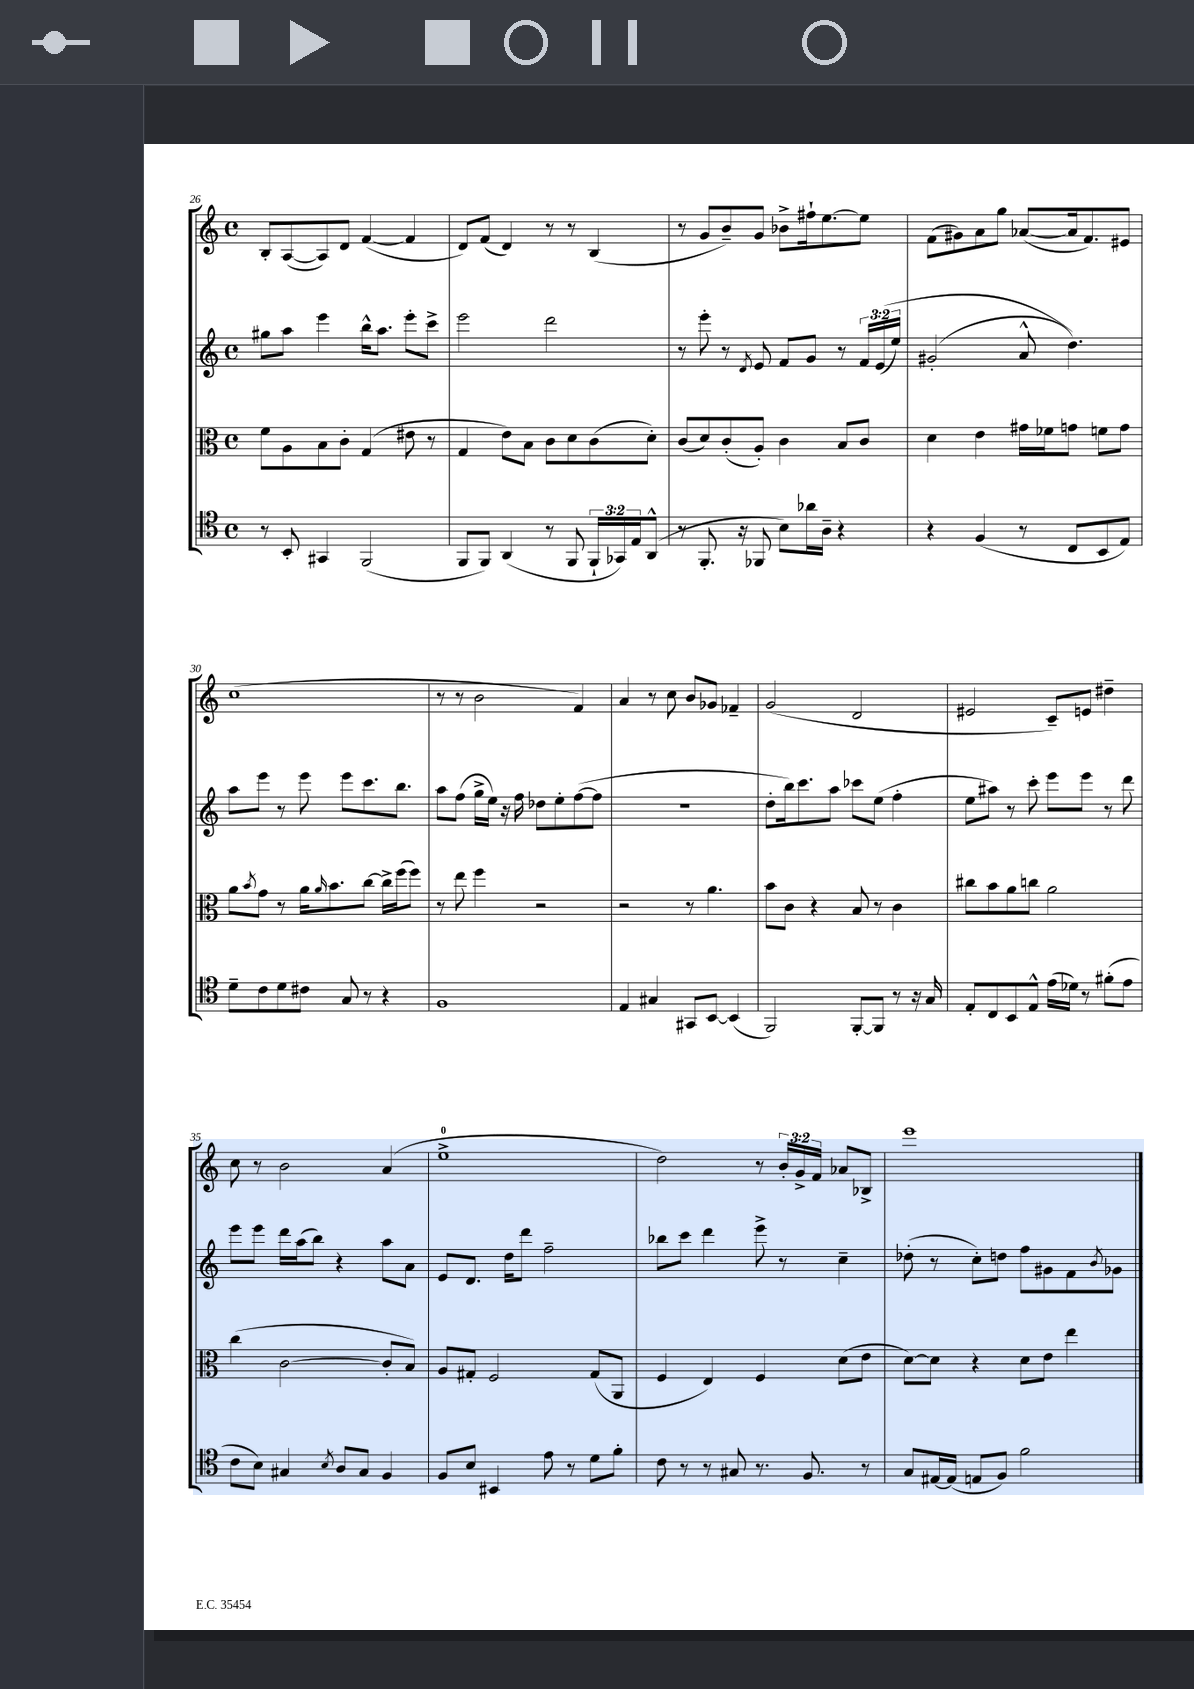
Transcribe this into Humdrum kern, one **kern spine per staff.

**kern	**kern	**kern	**kern
*staff4	*staff3	*staff2	*staff1
*clefC4	*clefC3	*clefG2	*clefG2
*k[]	*k[]	*k[]	*k[]
*M4/4	*M4/4	*M4/4	*M4/4
*met(c)	*met(c)	*met(c)	*met(c)
8r	8f	8gg#	8B'
8BB'	8A	8aa	([8A
4GG#	8B	4eee	8A])
.	8c'	.	8d
(2FF	(4G	16bb^^	([4f
.	.	8.aa	.
.	8e#	8eee'	4f]
.	8r	8ccc^	.
=	=	=	=
8FF	4G	2eee	8d)
8FF)	.	.	(8f
(4AA	8e)	.	4d)
.	8B	.	.
8r	8c	2ddd	8r
8FF	8d	.	8r
24FF`	(8c	.	(4B
24GG-)	.	.	.
24E	.	.	.
(8AA^^	8d')	.	.
=	=	=	=
8r	(8c	8r	8r
8.FF'	8d)	8eee'	8g
.	(8c'	8r	8b~)
16r	.	.	.
.	.	8qd	.
8FF-	8A')	8e	8g
8B)	4c	8f	8b-^
16a-	.	8g	16ff#`
16A~	.	.	[8.ee
4r	8B	8r	.
.	8c	24f	8ee]
.	.	&((24e	.
.	.	24ee)	.
=	=	=	=
4r	4d	(2g#'	(8f
.	.	.	8g#)
(4F	4e	.	8a
.	.	.	8gg
8r	16g#	8a^^	([8a-
.	16f-	.	.
8C	8g	4.dd)&)	16a-]
.	.	.	8.f)
8BB	8f	.	.
8E)	8g	.	8e#
=	=	=	=
8d~	8a	8aa	(1cc
.	8qb	.	.
8c	8g	8eee	.
8d	8r	8r	.
8c#	16a	8eee	.
.	16qqa	.	.
.	8.b	.	.
8G	.	8eee	.
8r	[8cc	8.ccc	.
4r	16cc^]	.	.
.	(16ff	8.bb	.
.	8ff)	.	.
=	=	=	=
1F	8r	8aa	8r
.	8ee	(8ff	8r
.	4ff	16gg^	2b
.	.	16ee)	.
.	.	16r	.
.	.	16ff	.
.	2r	8dd-	.
.	.	8ee'	.
.	.	([8ff	4f)
.	.	8ff]	.
=	=	=	=
4E	2r	1r	4a
4G#	.	.	8r
.	.	.	8cc
8GG#	8r	.	8b
[8BB	4.a	.	8g-
(4BB]	.	.	4f-~
=	=	=	=
2FF)	8b	8dd'	(2g
.	8c	16bb)	.
.	.	8.ccc	.
.	4r	.	.
.	.	8aa	.
[8FF'	8B	8ccc-	2d
8FF]	8r	(8ee	.
8r	4c	4ff'	.
16r	.	.	.
16G	.	.	.
=	=	=	=
8E'	8cc#	8ee	2e#
8C	8b	8aa#)	.
8BB	8a	8r	.
8E^^	8cc	8ccc'	.
(16e	2a	8eee	8c~)
16d-)	.	.	.
8r	.	8eee	8e
(8f#'	.	8r	4dd#~
8e	.	8ddd	.
=	=	=	=
8c	(4cc	8eee	8cc
8B)	.	8eee	8r
4G#	[2c	16ddd	2b
.	.	(16aa	.
.	.	8bb)	.
8qB	.	.	.
8A	.	4r	.
8G#	.	.	.
4F	8c']	8aa	(4a
.	8B)	8a	.
=	=	=	=
8F	8A	8e	1ee^
8B	8G#'	8.d	.
4BB#	2F	.	.
.	.	16dd	.
.	.	8ddd	.
8e	.	2ff~	.
8r	.	.	.
8d	(8G#	.	.
8f'	8AA	.	.
=	=	=	=
8c	4F	8bb-	2dd)
8r	.	8ccc	.
8r	4E)	4ddd	.
8G#	.	.	.
8.r	4F	8eee^	8r
.	.	8r	24b'
.	.	.	24g^
8.F	.	.	.
.	.	.	24f
.	(8d	4cc~	8a-
8r	8e	.	8B-^
=	=	=	=
8G	[8d)	(8dd-'	1eee
[16E#	8d]	8r	.
(16E#]	.	.	.
8E	4r	8cc')	.
8F)	.	8dd	.
2f	8d	8ff	.
.	8e	8g#	.
.	4ee	8f	.
.	.	8qb	.
.	.	8g-	.
==	==	==	==
*-	*-	*-	*-
